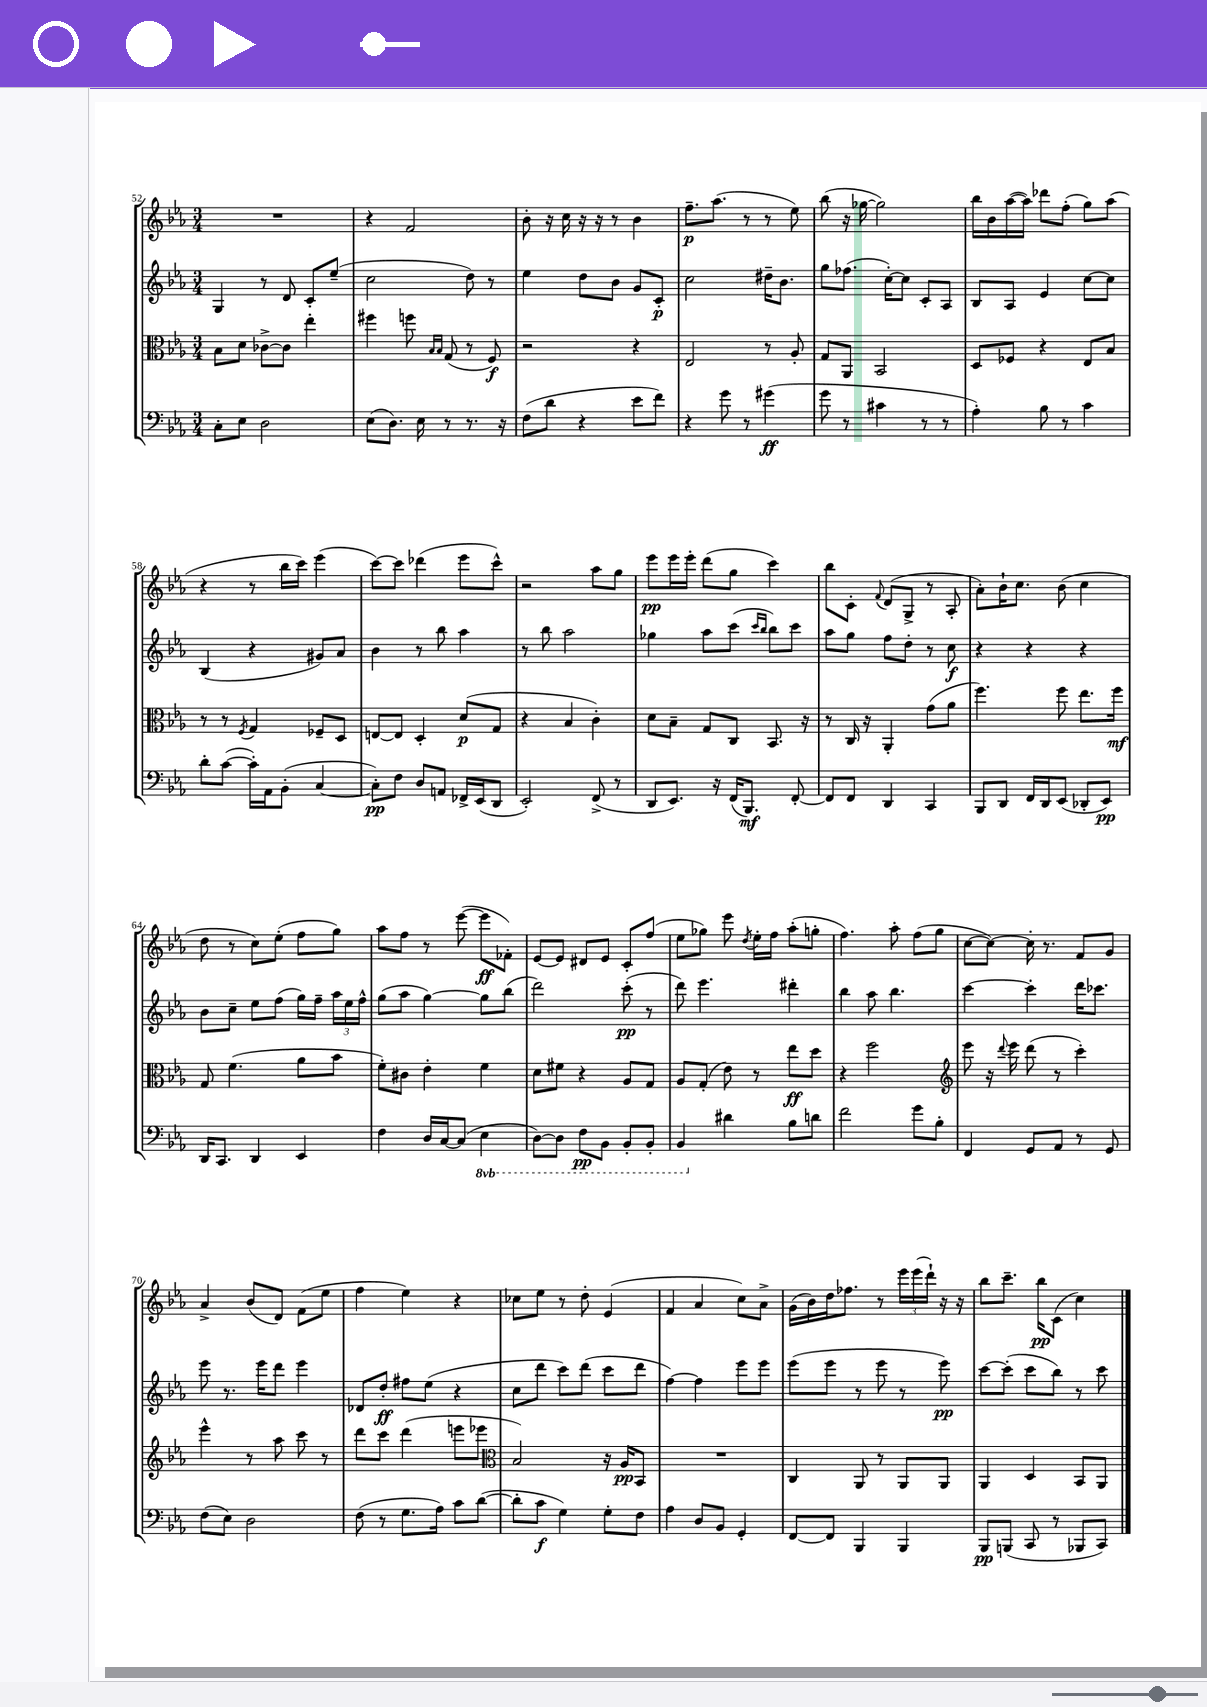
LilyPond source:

<<
\new StaffGroup <<
\new Staff = "s0" {
    \clef treble \key ees \major \numericTimeSignature \time 3/4
    \autoBeamOff R2. |
    r4 f'2 |
    bes'8-. r16 c''16 r16 r16 r8 bes'4 |
    f''8.[--\p aes''8.]( r8 r8 ees''8) |
    bes''8( r16 ges''16~ ges''2) |
    bes''16[ bes'16 aes''16~( aes''16]) des'''8[ f''8]-.( g''8[) aes''8]( |
    r4 r8 bes''16[ c'''16]) ees'''4( |
    c'''8[~) c'''8] des'''4( ees'''8[ c'''8]-^) |
    r2 aes''8[ g''8] |
    ees'''8[\pp ees'''16 ees'''16]-. d'''8[( g''8] c'''4) |
    bes''8[ c'8]-. \appoggiatura { f'8 } d'8[( g8]-> r8 aes8-. |
    aes'8[-.) bes'16-! c''8.] bes'8( c''4 |
    d''8 r8 c''8[) ees''8]-.( f''8[ g''8]) |
    aes''8[ f''8] r8 ees'''8~( ees'''8[\ff fes'8]-.) |
    ees'8[~ ees'8] dis'8[ ees'8] c'8[-. f''8]( |
    ees''8[ ges''8]) ees'''8 \acciaccatura { d''8 } ees''16[-. f''16] aes''8[-.( g''8]-. |
    f''4.) aes''8-. f''8[( g''8] |
    c''8[~ c''8]~) c''16-. r8. f'8[ g'8] |
    aes'4-> bes'8[( d'8]) f'8[( ees''8] |
    f''4 ees''4) r4 |
    ces''8[ ees''8] r8 d''8-. ees'4( |
    f'4 aes'4 c''8[) aes'8]-> |
    g'16[( bes'16) d''16 fes''8.] r8 \tuplet 3/2 { ees'''16[ ees'''16( d'''16]-!) } r16 r16 |
    bes''8[ c'''8.]-- bes''16[\pp c'8]( c''4) \bar "|." |
}
\new Staff = "s1" {
    \clef treble \key ees \major \numericTimeSignature \time 3/4
    \autoBeamOff g4 r8 d'8 c'8[-. ees''8]--( |
    c''2 d''8) r8 |
    ees''4 d''8[ bes'8] g'8[ c'8]-.\p |
    c''2 dis''16[-- bes'8.] |
    g''8[ fes''8.]( c''16[~-.) c''8] c'8[-. aes8] |
    bes8[ aes8] ees'4 c''8[~ c''8] |
    bes4( r4 gis'8[) aes'8] |
    bes'4 r8 bes''8 aes''4 |
    r8 bes''8 aes''2 |
    ges''4 aes''8[ c'''8]( \grace { c'''16[ bes''16] } bes''8[) c'''8] |
    aes''8[ g''8] f''8[ d''8]-. r8 c''8\f |
    r4 r4 r4 |
    bes'8[ c''8]-- ees''8[ f''8]( g''16[) f''16]-- \tuplet 3/2 { aes''16[ ees''16 f''16]-^ } |
    g''8[( aes''8] g''4~) g''8[ bes''8]( |
    d'''2) c'''8-.\pp( r8 |
    d'''8) ees'''4. dis'''4-. |
    bes''4 aes''8 bes''4. |
    c'''4~ c'''4-. d'''16[ ces'''8.] |
    ees'''8 r8. ees'''16[ d'''8] ees'''4 |
    des'8[ d''8]-.\ff fis''8[ ees''8]( r4 |
    c''8[ d'''8] c'''8[) d'''8]( c'''8[ d'''8] |
    f''4~) f''4 ees'''8[ ees'''8] |
    ees'''8[( ees'''8] r8 ees'''8 r8 ees'''8\pp) |
    c'''8[~ c'''8]-.( c'''8[ bes''8]) r8 c'''8 \bar "|." |
}
\new Staff = "s2" {
    \clef alto \key ees \major \numericTimeSignature \time 3/4
    \autoBeamOff bes8[ d'8] ces'8[~-> ces'8] ees''4-. |
    fis''4 f''8 \grace { bes16[ bes16] } g8( r8 f8\f) |
    r2 r4 |
    ees2 r8 aes8-. |
    g8[ aes,8] bes,2 |
    d8[ fes8] r4 ees8[ bes8] |
    r8 r8 \acciaccatura { f8 } g4 fes8[-- d8] |
    e8[~ e8] d4-. d'8[\p( g8] |
    r4 bes4 c'4-.) |
    d'8[ bes8]-- g8[ c8] bes,8. r16 |
    r8 c16 r16 aes,4-. g'8[( aes'8] |
    f''4.) f''8 ees''8.[ f''16]\mf |
    g8 f'4.( aes'8[ bes'8] |
    f'8[-.) cis'8] ees'4-. f'4 |
    d'8[ fis'8] r4 aes8[ g8] |
    aes8[ g8]-.( ees'8) r8 ees''8[\ff d''8] |
    r4 f''2 |
    \clef treble ees'''8 r16 \appoggiatura { d'''8 } ees'''16 d'''8( r8 c'''4-.) |
    ees'''4-^ r8 aes''8 c'''8 r8 |
    d'''8[ c'''8] d'''4( e'''8[ ees'''8] |
    \clef alto bes2) r16 aes16[\pp bes,8] |
    R2. |
    c4 aes,8 r8 aes,8[ aes,8] |
    aes,4 d4 bes,8[ aes,8] \bar "|." |
}
\new Staff = "s3" {
    \clef bass \key ees \major \numericTimeSignature \time 3/4 \set Staff.ottavationMarkups = #ottavation-simple-ordinals
    \autoBeamOff c8[-. ees8] d2 |
    ees8[( d8.]) ees16 r8 r8. r16 |
    f8[( d'8] r4 ees'8[ f'8]) |
    r4 g'8 r8 gis'4\ff( |
    g'8 r8 cis'4 r8 r8 |
    aes4-.) bes8 r8 c'4 |
    d'8[-. c'8]~( c'16[-.) aes,16 bes,8]-.( c4~ |
    c8[-.\pp) f8] d8[ a,8] fes,16[-> ees,16( d,8] |
    ees,2-.) f,8->( r8 |
    d,8[ ees,8.]) r16 f,16[( bes,,8.]\mf) f,8~-. |
    f,8[ f,8] d,4 c,4 |
    bes,,8[ d,8] f,16[ d,16 ees,8]( des,8[-. ees,8]\pp) |
    d,16[ c,8.] d,4 ees,4 |
    f4 d16[ c16~ c8]( \ottava #-1 ees,4 |
    d,8[~) d,8] f,8[\pp bes,,8] bes,,8[-. bes,,8]-. |
    bes,,4 \ottava #0 dis'4 bes8[ d'8] |
    f'2 g'8[ bes8]-. |
    f,4 g,8[ aes,8] r8 g,8 |
    f8[( ees8]) d2 |
    f8( r8 g8.[ aes16]) c'8[ d'8]~( |
    d'8[-. c'8]\f g4) g8[-. f8] |
    aes4 d8[ bes,8] g,4-. |
    f,8[~ f,8] bes,,4 bes,,4 |
    bes,,8[\pp b,,8]( c,8 r8 bes,,8[ c,8]) \bar "|." |
}
>>
>>
\layout { \context { \Score currentBarNumber = #52 } }
